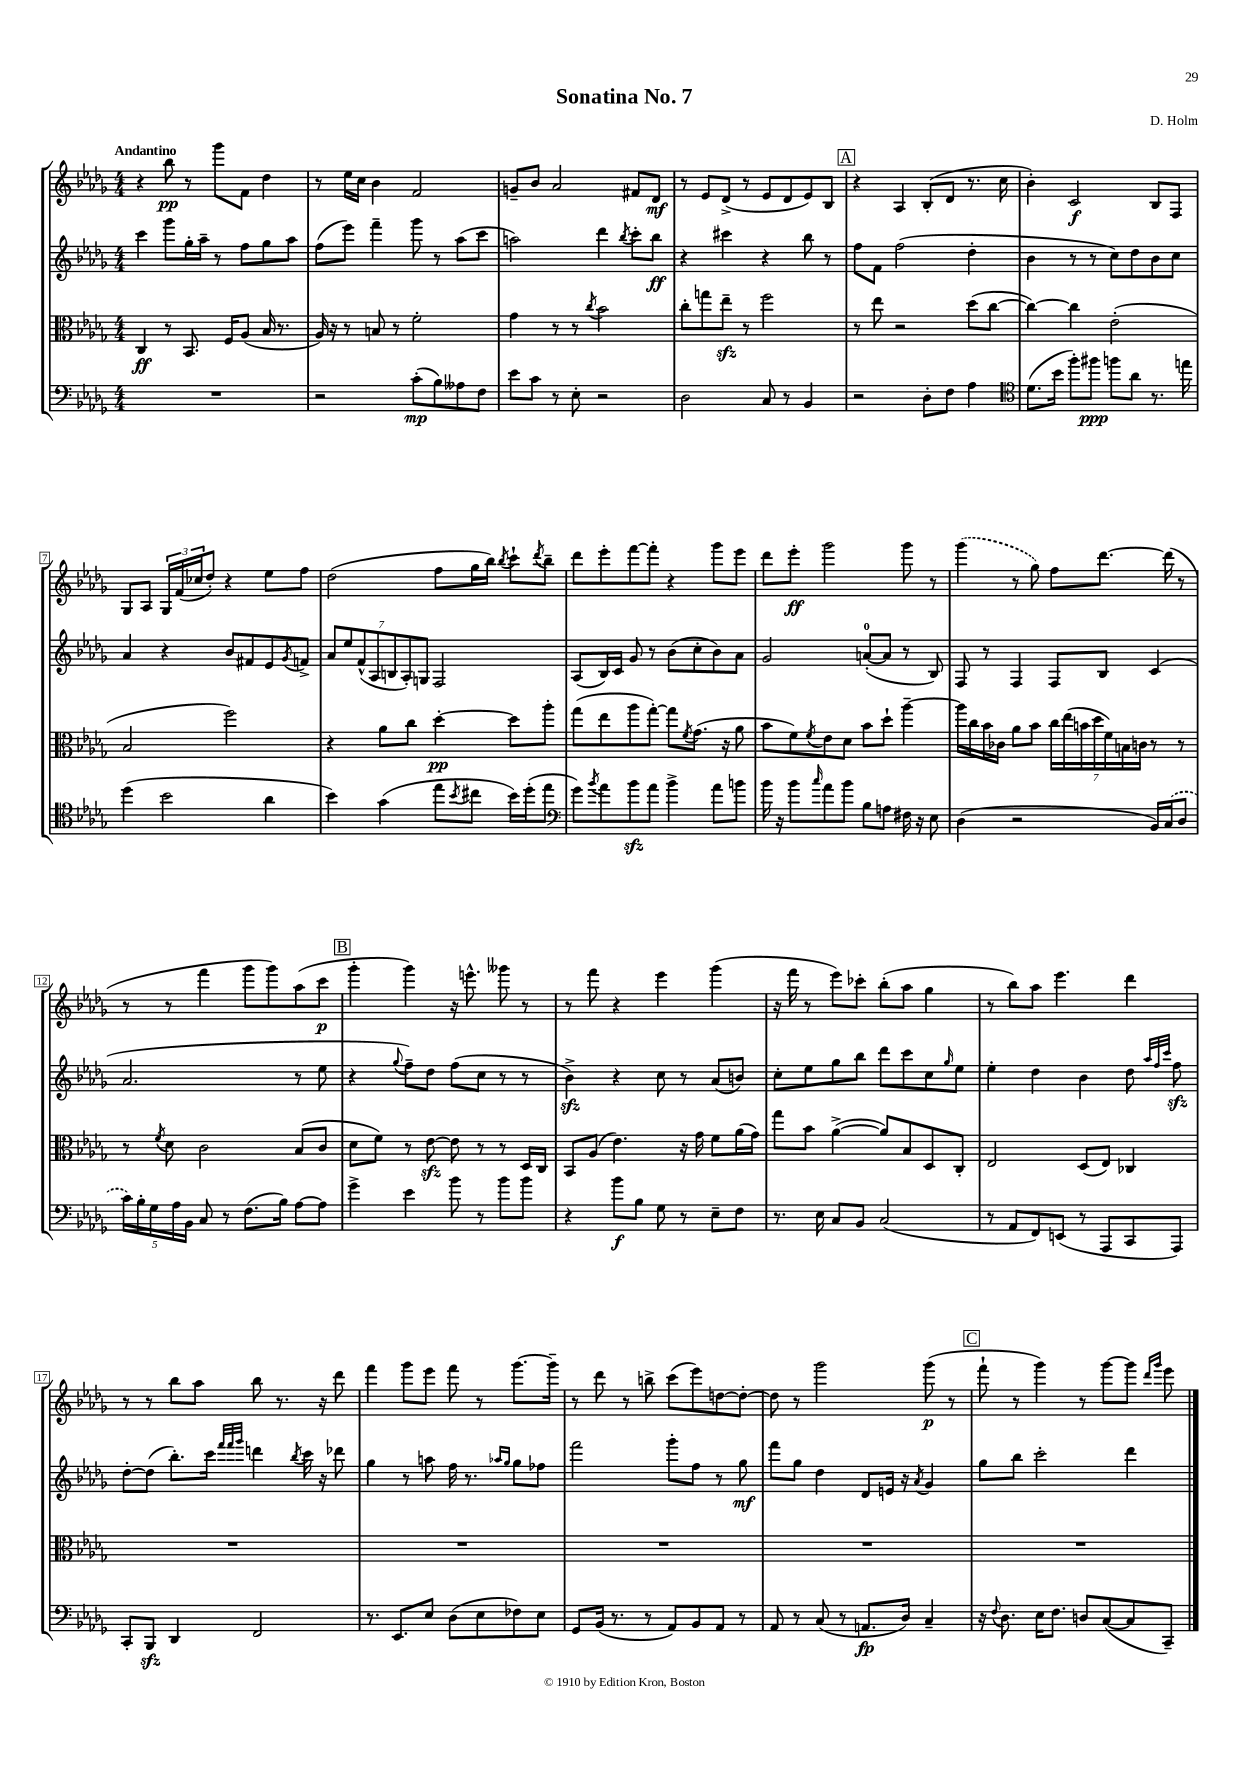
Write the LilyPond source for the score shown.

\header { title = "Sonatina No. 7" composer = "D. Holm" }
<<
\new StaffGroup <<
\new Staff = "s0" {
    \clef treble \key des \major \numericTimeSignature \time 4/4 \tempo "Andantino"
    r4 bes''8\pp r8 ges'''8 f'8 des''4 |
    r8 ees''16 c''16 bes'4 f'2 |
    g'8-- bes'8 aes'2 fis'8 des'8\mf |
    r8 ees'8 des'8->( r8 ees'8 des'8 ees'8) bes8 |
    \mark \markup { \box "A" } r4 aes4 bes8-.( des'8 r8. c''16 |
    bes'4-.) c'2\f bes8 f8 |
    ges8 aes8 \tuplet 3/2 { ges16 f'16( ces''16 } des''8-.) r4 ees''8 f''8 |
    des''2( f''8 ges''16 bes''16) \acciaccatura { bes''8 } c'''8-! \acciaccatura { des'''8 } bes''8-- |
    des'''8 ees'''8-. f'''8~ f'''8-. r4 ges'''8 ees'''8 |
    des'''8 ees'''8-.\ff ges'''2 ges'''8 r8 |
    \once \slurDashed ges'''4( r8 ges''8) f''8 des'''8.~ des'''16( r8 |
    r8 r8 f'''4 ges'''8 ges'''8) aes''8( c'''8\p |
    \mark \markup { \box "B" } ges'''4-. ges'''4) r16 e'''8.-^ geses'''8 r8 |
    r8 f'''8 r4 ees'''4 ges'''4( |
    r16 f'''16 r8 ees'''8) ces'''8-. bes''8-.( aes''8 ges''4 |
    r8 bes''8) aes''8 ees'''4. des'''4 |
    r8 r8 bes''8 aes''8 bes''8 r8. r16 des'''8 |
    f'''4 ges'''8 ees'''8 f'''8 r8 ges'''8.~ ges'''16-- |
    r8 des'''8 r8 b''8-> c'''8( ees'''8) d''8~ d''8~-. |
    d''8 r8 ges'''2 ges'''8\p( r8 |
    \mark \markup { \box "C" } f'''8-! r8 ges'''4) r8 ges'''8~ ges'''8 \grace { des'''16 ges'''16 } ees'''8 \bar "|." |
}
\new Staff = "s1" {
    \clef treble \key des \major \numericTimeSignature \time 4/4
    c'''4 ges'''8 ges''16-. aes''16-- r8 f''8 ges''8 aes''8 |
    f''8( ees'''8) f'''4-- ges'''8 r8 aes''8( c'''8 |
    a''2) des'''4 \acciaccatura { bes''8 } c'''8-. bes''8\ff |
    r4 cis'''4 r4 bes''8 r8 |
    \mark \markup { \box "A" } f''8 f'8 f''2( des''4-. |
    bes'4 r8 r8 c''8) des''8 bes'8 c''8 |
    aes'4 r4 bes'8 fis'8 ees'8 \acciaccatura { ges'8 } f'8-> |
    \tuplet 7/4 { aes'8 ees''8 f'8-^( aes8 b8 aes8-.) g8 } f2 |
    aes8( bes16) c'16 ges'8 r8 bes'8( c''8-. bes'8) aes'8 |
    ges'2 a'8-0~-.( a'8 r8 bes8) |
    f8 r8 f4 f8 bes8 c'4( |
    aes'2. r8 ees''8 |
    \mark \markup { \box "B" } r4 \appoggiatura { ges''8 } f''8--) des''8 f''8( c''8 r8 r8 |
    bes'4->\sfz) r4 c''8 r8 aes'8( b'8) |
    c''8-. ees''8 ges''8 bes''8 des'''8 c'''8 c''8 \grace { ges''16 } ees''8 |
    ees''4-. des''4 bes'4 des''8 \grace { aes''32 f''32 c'''32 } f''8\sfz |
    des''8~-. des''8( bes''8.-.) c'''16 \grace { f'''32 f'''32 ges'''32 } d'''4 \acciaccatura { bes''8 } c'''16 r16 des'''8 |
    ges''4 r8 a''8 f''16 r8. \grace { aes''16 ges''16 } ges''8 fes''8 |
    f'''2 ges'''8-. f''8 r8 ges''8\mf |
    f'''8 ges''8 des''4 des'8 e'16 r16 \acciaccatura { aes'8 } ges'4 |
    \mark \markup { \box "C" } ges''8 bes''8 c'''2-. des'''4 \bar "|." |
}
\new Staff = "s2" {
    \clef alto \key des \major \numericTimeSignature \time 4/4
    c4\ff r8 bes,8. f16 aes8( bes16 r8. |
    aes16) r16 r8 b8 r8 f'2-. |
    ges'4 r8 r8 \acciaccatura { c''8 } bes'2 |
    c''8-. g''8 ees''8--\sfz r8 f''2 |
    \mark \markup { \box "A" } r8 ees''8 r2 des''8( c''8~ |
    c''4~) c''4 ees'2-.( |
    bes2 f''2) |
    r4 aes'8 c''8 des''4~-.\pp des''8 aes''8-. |
    ges''8( ees''8 aes''8 ges''8~-.) ges''8 \acciaccatura { f'8 } ges'8.( r16 aes'8 |
    bes'8 f'8) \acciaccatura { f'8 } ees'8 des'8 bes'8 des''8-! aes''4~-- |
    aes''16 c''16 bes'16 ces'16 aes'8 bes'8 \tuplet 7/4 { c''16 ees''16( b'16 des''16 f'16) b16 c'16 } r8 r8 |
    r8 \acciaccatura { f'8 } des'8 c'2 bes8( c'8 |
    \mark \markup { \box "B" } des'8 f'8) r8 ees'8~\sfz ees'8 r8 r8 des16 c16 |
    bes,8 aes8( ees'4.) r16 ges'16 f'8 aes'16( ges'16) |
    ges''8 bes'8 aes'4~->( aes'8) bes8 des8 c8-. |
    ees2 des8( ees8) ces4 |
    R1 |
    R1 |
    R1 |
    R1 |
    \mark \markup { \box "C" } R1 \bar "|." |
}
\new Staff = "s3" {
    \clef bass \key des \major \numericTimeSignature \time 4/4
    R1 |
    r2 c'8-.\mp( bes8) aeses8 f8 |
    ees'8 c'8 r8 ees8-. r2 |
    des2 c8 r8 bes,4 |
    \mark \markup { \box "A" } r2 des8-. f8 aes4 |
    \clef tenor des'8.( bes'16 f''8-.) fis''8\ppp f''8 aes'8 r8. e''16 |
    des''4( bes'2 aes'4 |
    bes'4) ges'4( ees''8 \acciaccatura { bes'8 } cis''8 bes'16) des''16-.( ees''8 |
    \clef bass ges'8) \acciaccatura { bes'8 } aes'8 bes'8\sfz aes'8 bes'4-> aes'8 b'8 |
    bes'16 r16 bes'8 \grace { c''16 } aes'8 bes'8 bes8 a8 fis16 r16 ees8 |
    des4( r2 bes,16) \once \slurDashed c16( des8 |
    \tuplet 5/4 { c'16) bes16-. ges16 aes16 bes,16 } c8 r8 f8.( bes16) aes8~ aes8 |
    \mark \markup { \box "B" } ges'4-> ees'4 bes'8 r8 bes'8 bes'8 |
    r4 bes'8\f bes8 ges8 r8 ees8-- f8 |
    r8. ees16 c8 bes,8 c2( |
    r8 aes,8 f,8) e,8( r8 aes,,8 c,8 aes,,8) |
    c,8-. bes,,8\sfz des,4 f,2 |
    r8. ees,8. ees8 des8( ees8 fes8) ees8 |
    ges,8 bes,16( r8. r8 aes,8) bes,8 aes,8 r8 |
    aes,8 r8 c8( r8 a,8.\fp des16) c4-- |
    \mark \markup { \box "C" } r16 \appoggiatura { f8 } des8. ees16 f8. d8 c8~( c8 c,8--) \bar "|." |
}
>>
>>
\layout { \context { \Score \override BarNumber.stencil = #(make-stencil-boxer 0.1 0.3 ly:text-interface::print) } }
